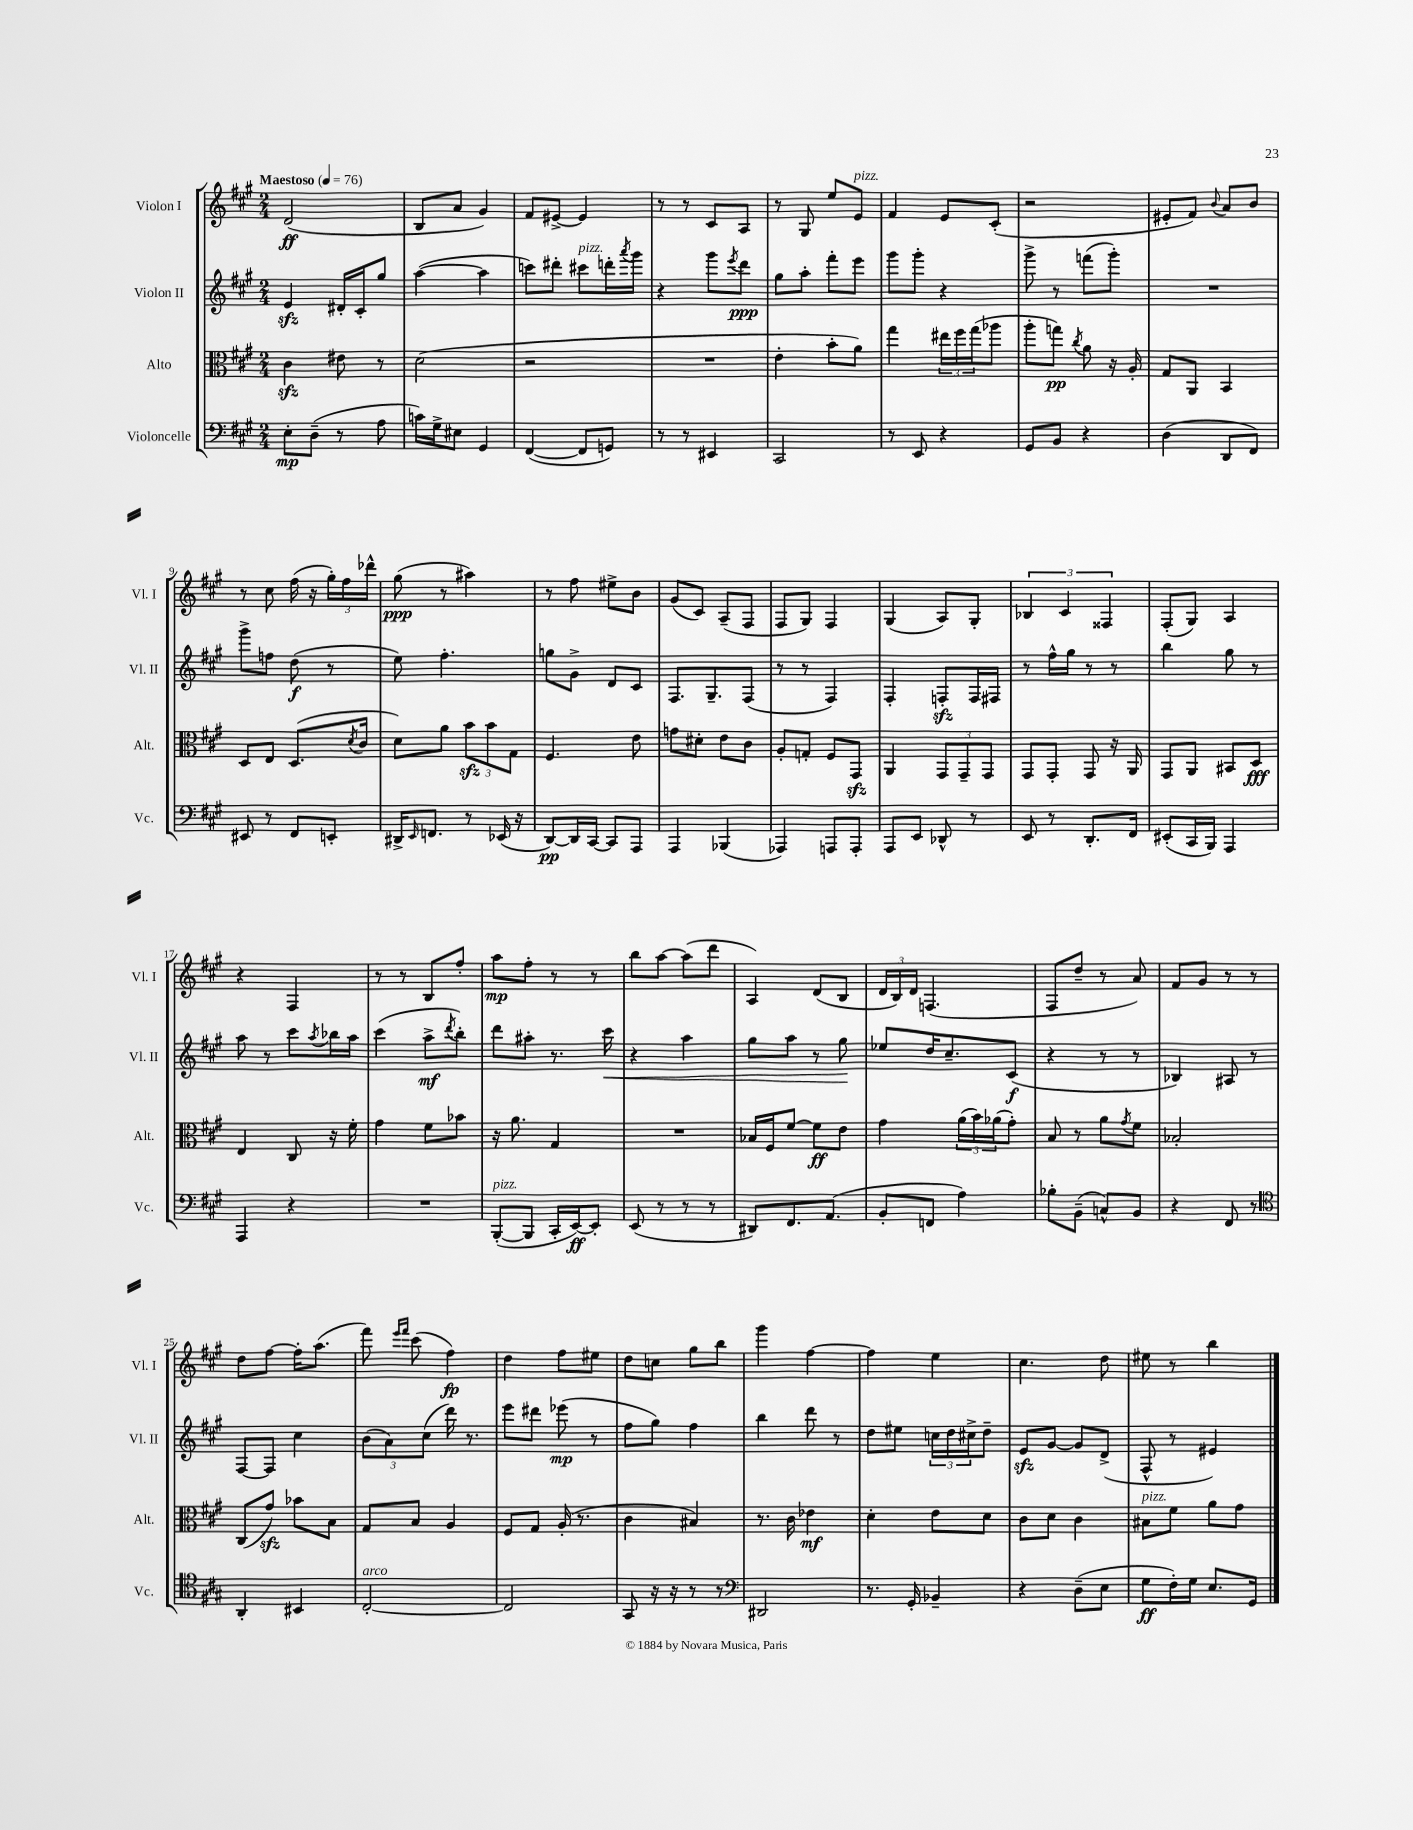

**kern	**kern	**kern	**kern
*staff4	*staff3	*staff2	*staff1
*clefF4	*clefC3	*clefG2	*clefG2
*k[f#c#g#]	*k[f#c#g#]	*k[f#c#g#]	*k[f#c#g#]
*M2/4	*M2/4	*M2/4	*M2/4
*MM76	*MM76	*MM76	*MM76
8E'	4c#	4e	(2d
(8D~	.	.	.
8r	8e#	16d#'	.
.	.	16c#'	.
8A	8r	8gg#	.
=	=	=	=
16c)	(2d	([4aa	8B
16G#^	.	.	.
8E#	.	.	8a
4GG#	.	4aa]	4g#)
=	=	=	=
([4FF#	2r	8ccc)	8f#
.	.	8ddd#'	[8e#^
8FF#]	.	8ccc#	4e#]
8GG)	.	16ddd'	.
.	.	8qaaa	.
.	.	16ggg#	.
=	=	=	=
8r	2r	4r	8r
8r	.	.	8r
4EE#	.	8ggg#	8c#
.	.	8qeee	.
.	.	8ddd	8A
=	=	=	=
2CC#	4e'	8gg#	8r
.	.	8aa'	8G#
.	8b'	8fff#'	8ee
.	8a)	8eee	8e
=	=	=	=
8r	4gg#	8ggg#	4f#
8EE	.	8ggg#'	.
4r	24ee#	4r	8e
.	24ff#	.	.
.	(24gg#	.	.
.	8aa-	.	(8c#'
=	=	=	=
8GG#	8aa'	8ggg#^	2r
8BB	8gg)	8r	.
.	8qcc#	.	.
4r	8a	(8fff	.
.	16r	8ggg#')	.
.	16A'	.	.
=	=	=	=
(4D	8G#	2r	8e#'
.	8AA	.	8f#)
.	.	.	8qqb
8DD	4BB	.	8a
8FF#)	.	.	8b
=	=	=	=
8EE#	8D	8ggg#^	8r
8r	8E	8ff	8cc#
8FF#	(8.D	(8dd	(16ff#
.	.	.	16r
8EE'	.	8r	24gg#')
.	.	.	24ff#
.	8qd	.	.
.	16c#	.	.
.	.	.	24ddd-^^
=	=	=	=
16DD#^	8d)	8ee)	(8gg#
16qqEE	.	.	.
8.FF	.	.	.
.	8a	4.ff#'	8r
8r	12b	.	4aa#)
.	12b	.	.
(16EE-	.	.	.
.	12G#	.	.
16r	.	.	.
=	=	=	=
[8DD)	4.F#	8gg	8r
16DD]	.	8g#^	8ff#
[16CC#	.	.	.
8CC#]	.	8d	8ee#^
8AAA	8e	8c#	8b
=	=	=	=
4AAA	8g	8.F#	(8g#
.	8d#'	.	8c#)
.	.	8.G#~	.
(4BBB-	8e	.	(8A~
.	8c#	(8F#	8F#
=	=	=	=
4AAA-)	8A'	8r	8F#
.	8G'	8r	8G#)
8AAA	8F#	4F#)	4F#
8AAA'	8GG#	.	.
=	=	=	=
8AAA	4AA	4F#'	(4G#
8EE	.	.	.
8DD-^^	12GG#	8F'	8A)
.	12GG#~	.	.
8r	.	16F	8G#'
.	12GG#	.	.
.	.	16F#	.
=	=	=	=
8EE	8GG#	8r	6B-
8r	8GG#'	16ff#^^	.
.	.	.	6c#
.	.	16gg#	.
8.DD'	8GG#	8r	.
.	.	.	6F##
.	16r	8r	.
16FF#	16AA	.	.
=	=	=	=
(8EE#'	8GG#	4bb	(8F#'
16CC#	8AA	.	8G#)
16BBB)	.	.	.
4AAA	8BB#	8gg#	4A
.	8D	8r	.
=	=	=	=
4AAA	4E	8aa	4r
.	.	8r	.
4r	8C#	8ccc#	4F#
.	.	8qaa	.
.	16r	16bb-	.
.	16f#'	16aa	.
=	=	=	=
2r	4g#	(4ccc#	8r
.	.	.	8r
.	8f#	8aa^	8B
.	.	8qddd	.
.	8b-	8bb')	8ff#'
=	=	=	=
([8BBB'	16r	8ddd	8aa
.	8.a	.	.
8BBB]	.	8aa#'	8ff#'
16CC#'	4G#	8.r	8r
[16EE)	.	.	.
8EE']	.	.	8r
.	.	16ccc#	.
=	=	=	=
(8EE	2r	4r	8bb
8r	.	.	[8aa
8r	.	4aa	(8aa]
8r	.	.	8ddd
=	=	=	=
8DD#)	16B-	8gg#	4A)
.	16F#	.	.
8.FF#	[8f#	8aa	.
.	8f#]	8r	(8d
(8.AA	.	.	.
.	8e	8gg#	8B
=	=	=	=
8BB'	4g#	8ee-	24d
.	.	.	24B)
.	.	.	24d
8FF	.	16dd	(4.F
.	.	8.cc#~	.
4A)	(24a	.	.
.	24b)	.	.
.	(24a-	.	.
.	8g#')	(8c#	.
=	=	=	=
8B-'	8B	4r	8F#
(8BB~	8r	.	8dd~
8C^^)	8a	8r	8r
.	8qg#	.	.
8BB	8f#	8r	8a)
=	=	=	=
4r	2B-'	4B-)	8f#
.	.	.	8g#
8FF#	.	8A#	8r
8r	.	8r	8r
=	=	=	=
*clefC4	*	*	*
4AA'	(8C#	[8F#	8dd
.	8g#)	8F#]	[8ff#
4BB#	8b-	4cc#	16ff#']
.	.	.	(8.aa
.	8B	.	.
=	=	=	=
[2C#'	8G#	(12b	8fff#)
.	.	12a)	.
.	.	.	16qqeee
.	.	.	16qqfff#
.	8B	.	(8ccc#
.	.	(12cc#	.
.	4A	16ddd)	4ff#)
.	.	8.r	.
=	=	=	=
2C#]	8F#	8eee	4dd
.	8G#	8ddd#	.
.	(16A'	(8eee-	8ff#
.	8.r	.	.
.	.	8r	8ee#
=	=	=	=
8GG#	4c#	8ff#	8dd
16r	.	8gg#)	8cc
16r	.	.	.
8r	4B#)	4ff#	8gg#
8r	.	.	8bb
=	=	=	=
*clefF4	*	*	*
2DD#	8.r	4bb	4ggg#
.	16c#	.	.
.	4e-	8ddd	[4ff#
.	.	8r	.
=	=	=	=
8.r	4d'	8dd	4ff#]
.	.	8ee#	.
16GG#'	.	.	.
4BB-~	8e	24cc	4ee
.	.	24dd	.
.	.	24cc#^	.
.	8d	8dd~	.
=	=	=	=
4r	8c#	8e	4.cc#
.	8d	[8g#	.
(8D~	4c#	8g#]	.
8E	.	(8d^	8dd
=	=	=	=
8G#	8B#	8F#^^	8ee#
16F#')	8f#	8r	8r
16G#	.	.	.
8.E	8a	4e#)	4bb
.	8g#	.	.
16GG#	.	.	.
==	==	==	==
*-	*-	*-	*-
